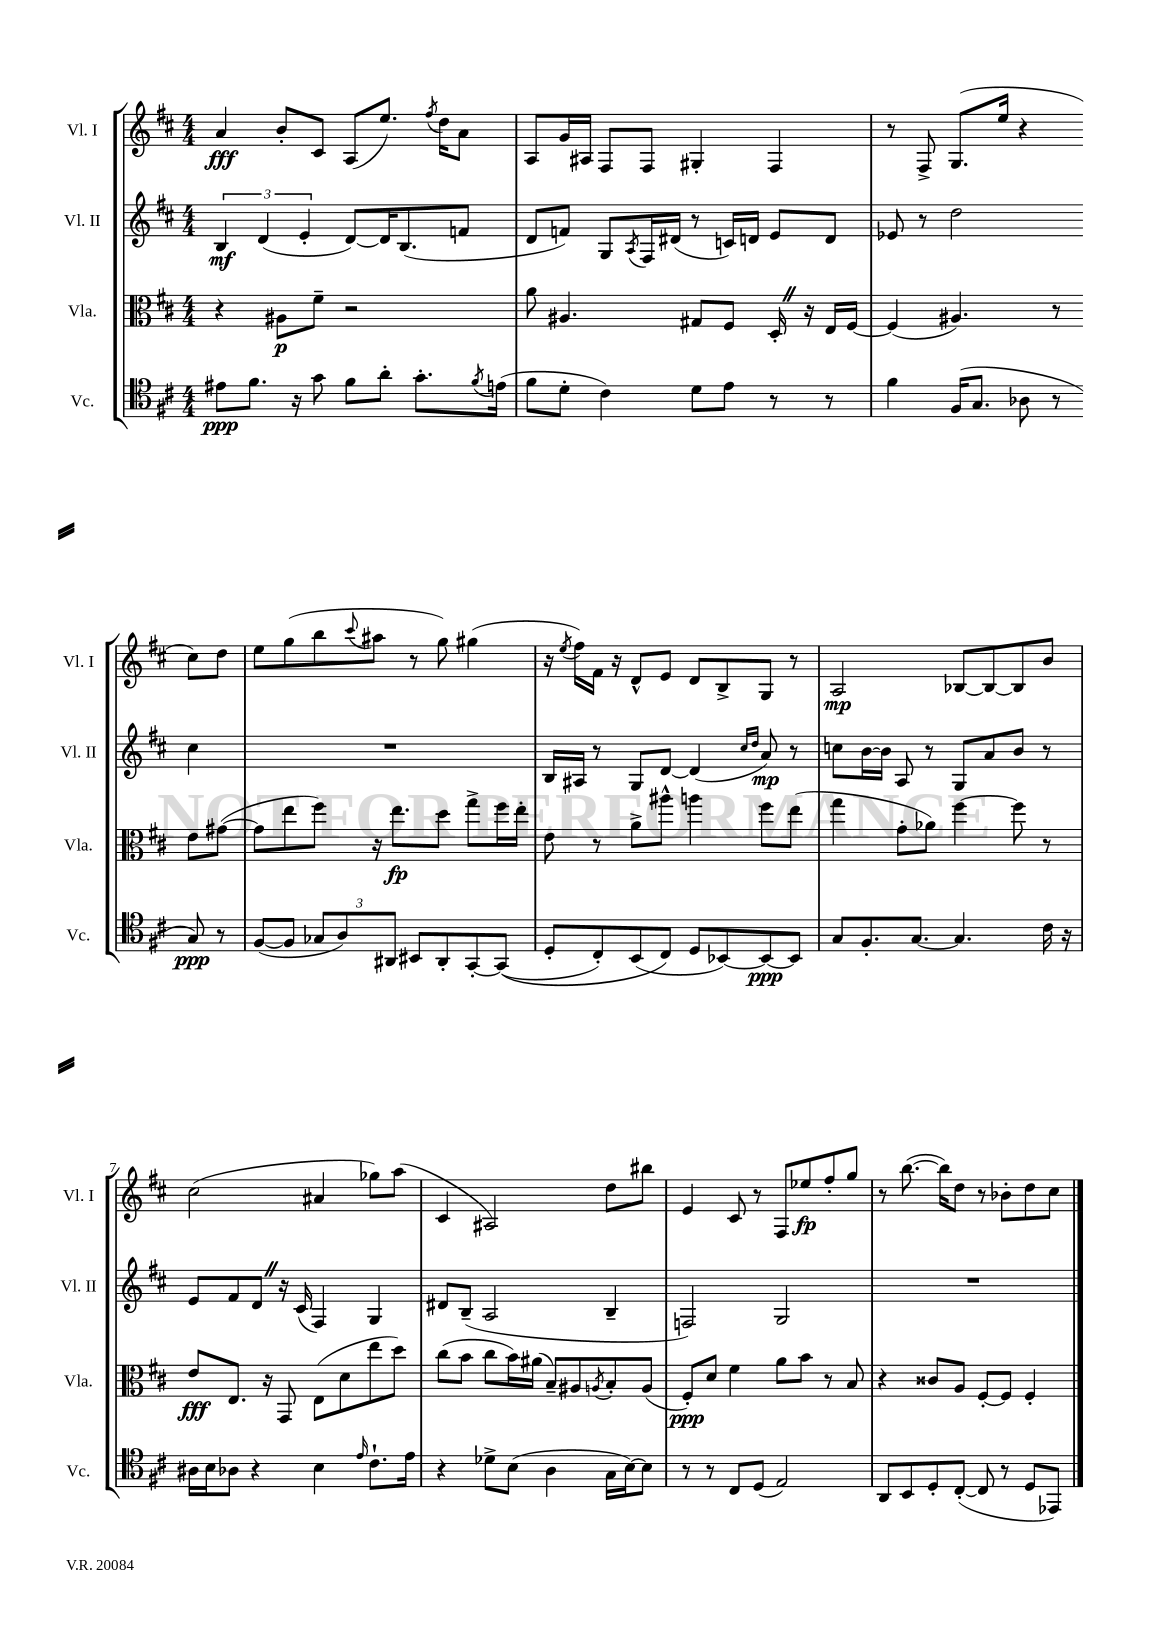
<<
\new StaffGroup <<
\new Staff = "s0" \with { instrumentName = "Vl. I" shortInstrumentName = "Vl. I" } {
    \clef treble \key d \major \numericTimeSignature \time 4/4
    a'4\fff b'8-. cis'8 a8( e''8.) \acciaccatura { fis''8 } d''16 a'8 |
    a8 g'16 ais16 fis8 fis8 gis4-. fis4 |
    r8 fis8-> g8.( e''16 r4 cis''8) d''8 |
    e''8 g''8( b''8 \appoggiatura { cis'''8 } ais''8 r8 g''8) gis''4( |
    r16 \acciaccatura { e''8 } fis''16) fis'16 r16 d'8-^ e'8 d'8 b8-> g8 r8 |
    a2\mp bes8~ bes8~ bes8 b'8 |
    cis''2( ais'4 ges''8) a''8( |
    cis'4 ais2) d''8 bis''8 |
    e'4 cis'8 r8 fis8 ees''8\fp fis''8-. g''8 |
    r8 b''8.~( b''16) d''8 r8 bes'8-. d''8 cis''8 \bar "|." |
}
\new Staff = "s1" \with { instrumentName = "Vl. II" shortInstrumentName = "Vl. II" } {
    \clef treble \key d \major \numericTimeSignature \time 4/4
    \tuplet 3/2 { b4\mf d'4( e'4-. } d'8~) d'16 b8.( f'8 |
    d'8 f'8) g8 \acciaccatura { a8 } fis16 dis'16( r8 c'16) d'16 e'8 d'8 |
    ees'8 r8 d''2 cis''4 |
    R1 |
    b16 ais16 r8 g8 d'8~ d'4( \grace { cis''16 d''16 } a'8\mp) r8 |
    c''8 b'16~ b'16 a8 r8 g8 a'8 b'8 r8 |
    e'8 fis'8 d'8 \once \override BreathingSign.text = \markup { \musicglyph "scripts.caesura.straight" } \breathe r16 cis'16( fis4) g4 |
    dis'8 b8--( a2 b4-- |
    f2) g2 |
    R1 \bar "|." |
}
\new Staff = "s2" \with { instrumentName = "Vla." shortInstrumentName = "Vla." } {
    \clef alto \key d \major \numericTimeSignature \time 4/4
    r4 ais8\p fis'8-- r2 |
    a'8 ais4. gis8 fis8 d16-. \once \override BreathingSign.text = \markup { \musicglyph "scripts.caesura.straight" } \breathe r16 e16 fis16~ |
    fis4( ais4.) r8 e'8 gis'8~( |
    gis'8 e''8 fis''8) r16 e''8.\fp d''8 g''8-> fis''16 e''16-. |
    e'8 r8 a'8-> ais''8-^ a''4 fis''8 e''8( |
    g''4 g'8-. aes'8) fis''4~ fis''8 r8 |
    e'8\fff e8. r16 g,8 e8( d'8 e''8 d''8) |
    cis''8( b'8 cis''8 b'16) ais'16( b8--) ais8 \acciaccatura { a8 } b8-. a8( |
    fis8-.\ppp) d'8 fis'4 a'8 b'8 r8 b8 |
    r4 cisis'8 a8 fis8~-. fis8 fis4-. \bar "|." |
}
\new Staff = "s3" \with { instrumentName = "Vc." shortInstrumentName = "Vc." } {
    \clef tenor \key d \major \numericTimeSignature \time 4/4
    eis'8\ppp fis'8. r16 g'8 fis'8 a'8-. g'8.-. \acciaccatura { fis'8 } e'16( |
    fis'8 d'8-. cis'4) d'8 e'8 r8 r8 |
    fis'4 fis16( g8. aes8 r8 g8\ppp) r8 |
    fis8~( fis8 \tuplet 3/2 { ges8 a8) ais,8 } bis,8 ais,8-. g,8~-. g,8(\( |
    d8-. cis8-.) b,8( cis8\) d8 bes,8~) bes,8~\ppp bes,8 |
    g8 fis8.-. g8.~ g4. cis'16 r16 |
    ais16 b16 aes8 r4 b4 \grace { e'16 } cis'8.-! e'16 |
    r4 des'8-> b8( a4 g16 b16~) b8 |
    r8 r8 cis8 d8( e2) |
    a,8 b,8 d8-. cis8~-.( cis8 r8 d8 ees,8) \bar "|." |
}
>>
>>
